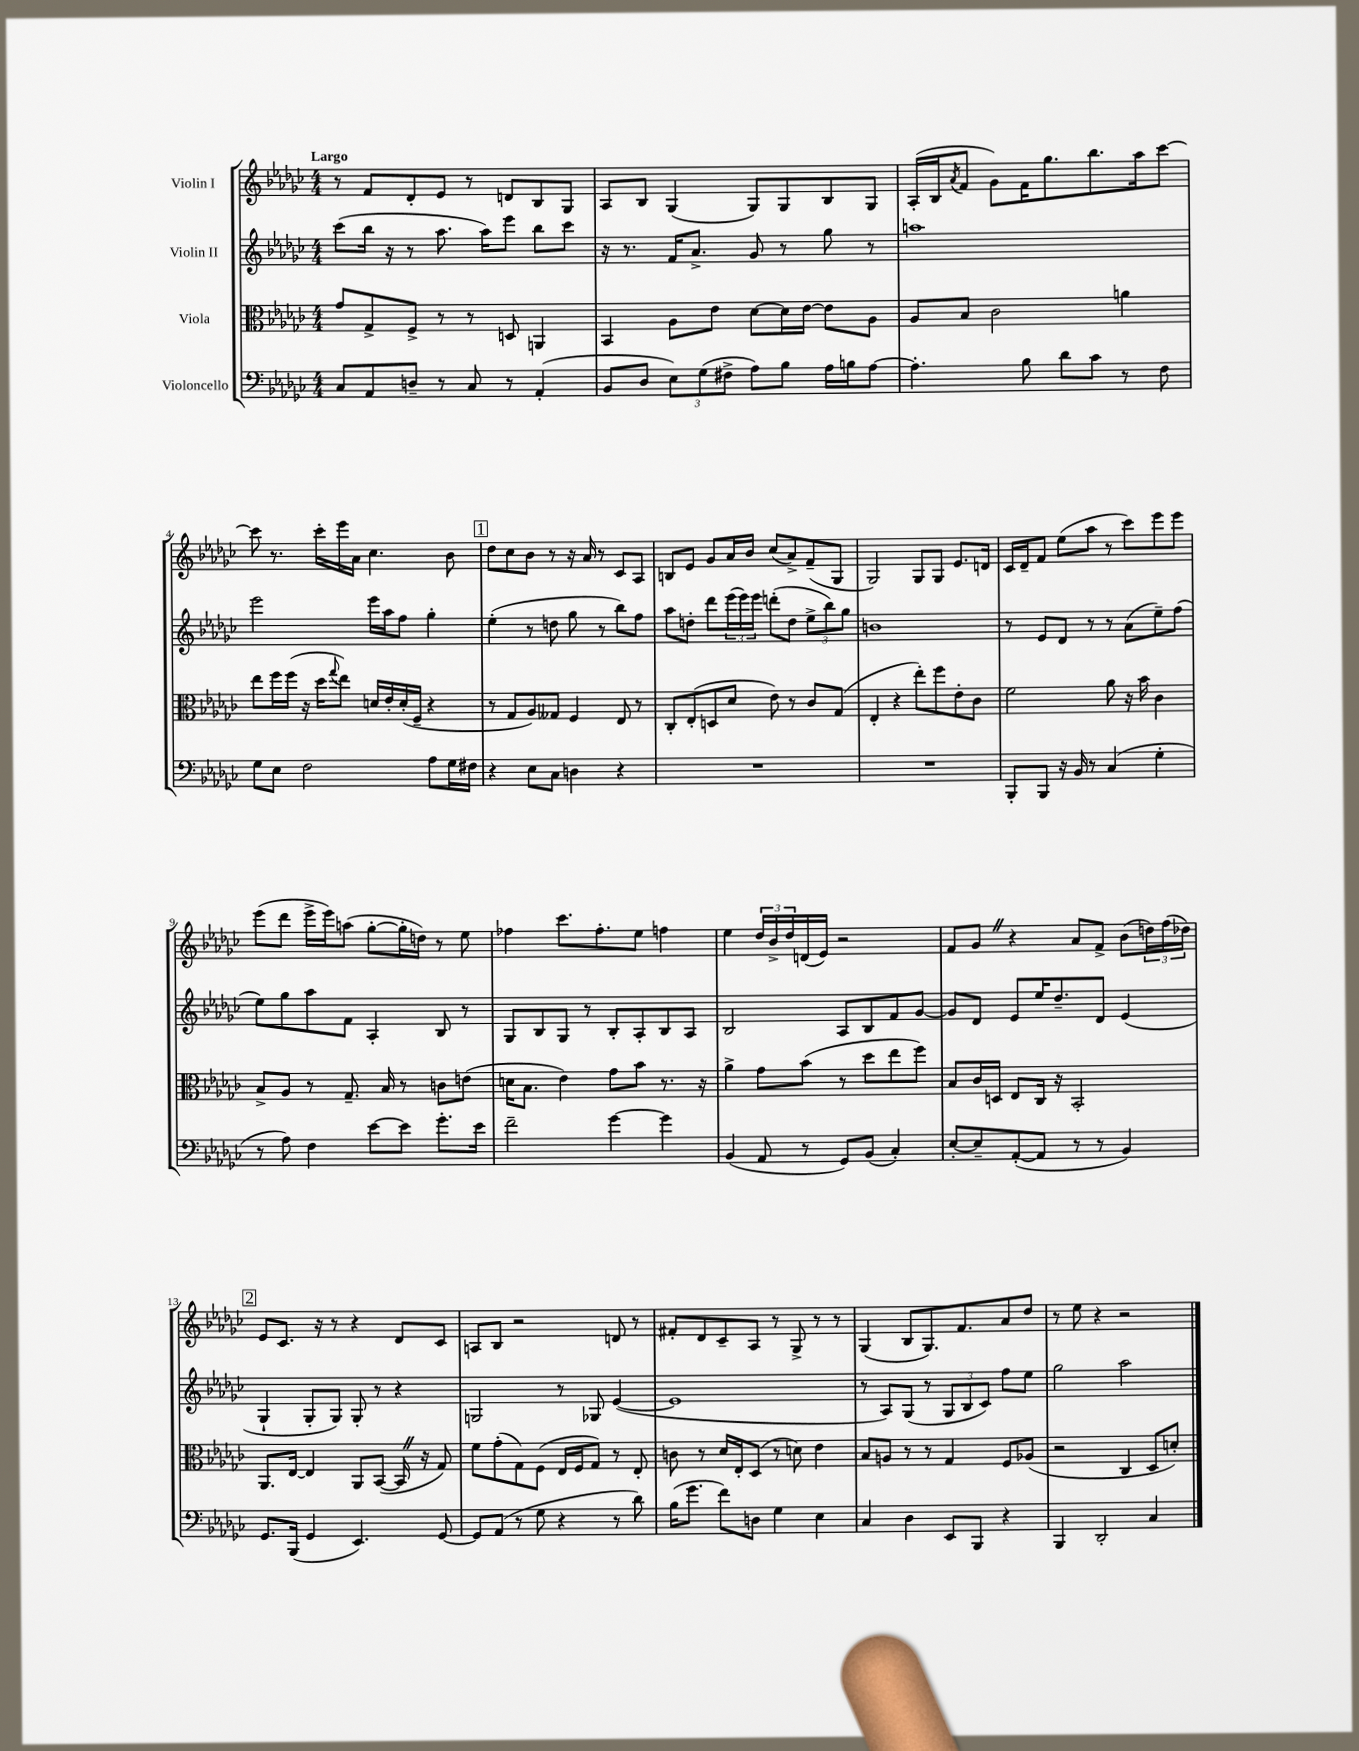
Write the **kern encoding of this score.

**kern	**kern	**kern	**kern
*staff4	*staff3	*staff2	*staff1
*clefF4	*clefC3	*clefG2	*clefG2
*k[b-e-a-d-g-c-]	*k[b-e-a-d-g-c-]	*k[b-e-a-d-g-c-]	*k[b-e-a-d-g-c-]
*M4/4	*M4/4	*M4/4	*M4/4
8C-/L	8g-/L	(8ccc-\L	8r
8AA-/	8G-^/	16bb-\Jk	8f/L
.	.	16r	.
8D~/J	8F^/J	8r	8d-'/
8r	8r	8.aa-\	8e-/J
8C-/	8r	.	8r
.	.	16aa-\LK)	.
8r	8D/	8eee-\J	8d/L
(4AA-'/	4AA/	8bb-\L	8B-/
.	.	8ccc-\J	8G-/J
=	=	=	=
8BB-/L	4BB-/	16r	8A-/L
.	.	8.r	.
8D-/J	.	.	8B-/J
12E-\L)	8A-\L	16f/LK	(4G-/
.	.	8.a-^/J	.
(12G-\	.	.	.
.	8e-\J	.	.
12F#^\J	.	.	.
8A-\L)	[8d-\L	8g-/	8G-/L)
8B-\J	16d-\]L	8r	8G-/
.	[16e-\JJ	.	.
16A-\LL	8e-\]L	8gg-\	8B-/
16B\J	.	.	.
[8A-\J	8A-\J	8r	8G-/J
=	=	=	=
4.A-'\]	8A-/L	1aa	(16A-'/LL
.	.	.	16B-/J
.	.	.	8qa-/
.	8B-/J	.	8f/J
.	2c-\	.	8g-\L)
8B-\	.	.	16f\K
.	.	.	8.gg-\
8d-\L	.	.	.
8c-\J	.	.	8.bb-\
8r	4a\	.	.
.	.	.	16aa-\k
8F\	.	.	[8ccc-\J
=	=	=	=
8G-\L	8ee-\L	2eee-\	8ccc-\]
8E-\J	16ff\L	.	8.r
.	(16ff\JJ	.	.
2F\	16r	.	.
.	16dd-\LK	.	16ccc-'\LL
.	8qqgg-/	.	.
.	8ee-\J)	.	16eee-\
.	.	.	16a-\JJ
.	16d/LL	16eee-\LL	4.cc-\
.	16e-'/	16aa-\J	.
.	(16d'/	8ff\J	.
.	16F~/JJ	.	.
8A-\L	4r	4gg-'\	.
16G-\L	.	.	8b-\
16F#\JJ	.	.	.
=	=	=	=
4r	8r	(4ee-'\	8dd-\L
.	8G-/L	.	8cc-\
8E-\L	8A-/)	8r	8b-\J
8C-\J	8G--/J	8dd\	8r
4D\	4F/	8gg-\	16r
.	.	.	16a-/
.	.	8r	8r
4r	8E-/	8bb-\L)	8c-/L
.	8r	8ff\J	8A-/J
=	=	=	=
1r	8C-'/L	8aa-\L	8B/L
.	(8E-'/	8dd'\J	8e-/J
.	8D/	8ddd-\L	8g-/L
.	8d-/J	(24eee-\L	16a-/L
.	.	24eee-\)	.
.	.	.	16b-/JJ
.	.	24eee-\JJ	.
.	8e-\)	(8ddd'\L	(8cc-/L
.	8r	8dd\J	8a-^/)
.	8c-/L	12ee-^\L	(8f~/
.	.	12bb-\)	.
.	(8G-/J	.	8G-/J
.	.	12gg-\J	.
=	=	=	=
1r	4E-'/	1b	2G-/)
.	4r	.	.
.	8ee-'\L)	.	8G-/L
.	8ff\	.	8G-/J
.	8e-'\	.	8.e-/L
.	8c-\J	.	.
.	.	.	16d/Jk
=	=	=	=
8BBB-'/L	2f\	8r	16c-/LL
.	.	.	16d-~/J
8BBB-/J	.	8e-/L	8f/J
16r	.	8d-/J	(8ee-\L
16BB-/	.	.	.
8r	.	8r	8aa-\J
(4C-/	8a-\	8r	8r
.	16r	(8a-\L	8ccc-\L)
.	16b-\	.	.
4G-'\	4c-\	8ee-~\)	8eee-\
.	.	(8ff\J	8eee-\J
=	=	=	=
8r	8B-^/L	8ee-\L)	(8eee-\L
8A-\)	8A-/J	8gg-\	8ddd-\J
4F\	8r	8aa-\	16eee-^\LL
.	.	.	16eee-\J)
.	8.G-~/	8f\J	(8aa\J
[8e-\L	.	4A-'/	[8gg-'\L
.	16B-/	.	.
8e-\]J	8r	.	16gg-'\]L
.	.	.	16dd\JJ)
8.g-'\L	8c\L	8B-/	8r
.	(8e\J	8r	8ee-\
16e-\Jk	.	.	.
=	=	=	=
2f~\	16d\LK	8G-/L	4ff-\
.	8.B-\J	.	.
.	.	8B-/	.
.	4e-\)	8G-/J	8.ccc-\L
.	.	8r	.
.	.	.	8.ff-'\
[4g-\	8g-\L	8B-'/L	.
.	8b-\J	8A-'/	8ee-\J
4g-\]	8.r	8B-/	4ff\
.	.	8A-/J	.
.	16r	.	.
=	=	=	=
(4BB-/	4a-^\	2B-/	4ee-\
8AA-/	8g-\L	.	24dd-/LL
.	.	.	24b-^/
.	.	.	24dd-/
8r	(8b-\J	.	(16d/
.	.	.	16e-/JJ)
8GG-/L)	8r	8A-/L	2r
(8BB-/J	8dd-\L	8B-/	.
4C-'/)	8ee-\	8f/	.
.	8ff\J)	[8g-/J	.
=	=	=	=
[8E-'/L	8B-/L	8g-/]L	8f/L
8E-~/]	16c-/L	8d-/J	8g-/J
.	16D/JJ	.	.
([8AA-'/	8E-/L	8e-/L	4r
8AA-/]J	16C-/Jk	16ee-/K	.
.	16r	8.dd-~/	.
8r	2BB-'/	.	8a-/L
8r	.	8d-/J	8f^/J
4BB-/)	.	(4e-/	(8b-\L
.	.	.	24dd\L)
.	.	.	(24ff\
.	.	.	24dd-\JJ)
=	=	=	=
8.GG-/L	8.AA-/L	4G-`/	8e-/L
.	.	.	8.c-/J
(16BBB-/Jk	[16E-/Jk	.	.
4GG-/	4E-/]	8G-'/L	.
.	.	.	16r
.	.	8G-/J)	8r
4.EE-/)	8AA-/L	8G-'/	4r
.	([8BB-/J	8r	.
.	16BB-/]	4r	8d-/L
.	16r	.	.
[8GG-/	8G-/)	.	8c-/J
=	=	=	=
8GG-/]L	8f\L	2G/	8A/L
(8AA-/J	(8g-'\	.	8B-/J
8r	8G-\)	.	2r
8G-\	(8F\J	.	.
4r	16E-/LL	8r	.
.	16F/J	.	.
.	8G-/J)	8G-/	.
8r	8r	([4e-/	8d/
8d-\)	8E-'/	.	8r
=	=	=	=
(16B-\LK	8c\	1e-]	8f#'/L
8.g-\J	.	.	.
.	8r	.	8d-/
8f\L)	16d-/LL	.	8c-~/
.	16E-'/J	.	.
8D\J	(8D-/J	.	8A-/J
4G-\	8r	.	8r
.	8d\)	.	8G-^/
4E-\	4e-\	.	8r
.	.	.	8r
=	=	=	=
4C-/	8B-/L	8r	(4G-/
.	8A/J	8A-/L)	.
4D-\	8r	(8G-/J	8B-/L
.	8r	8r	8.G-/)
8EE-/L	4G-/	12G-/L	.
.	.	.	8.f/
.	.	12B-/	.
8BBB-/J	.	.	.
.	.	12c-/J)	.
4r	8F/L	8ff\L	8a-/
.	(8A-/J	8ee-\J	8dd-/J
=	=	=	=
4BBB-/	2r	2gg-\	8r
.	.	.	8ee-\
2DD-'/	.	.	4r
.	4C-/	2aa-\	2r
4C-/	8D-/L	.	.
.	8d'/J)	.	.
==	==	==	==
*-	*-	*-	*-
